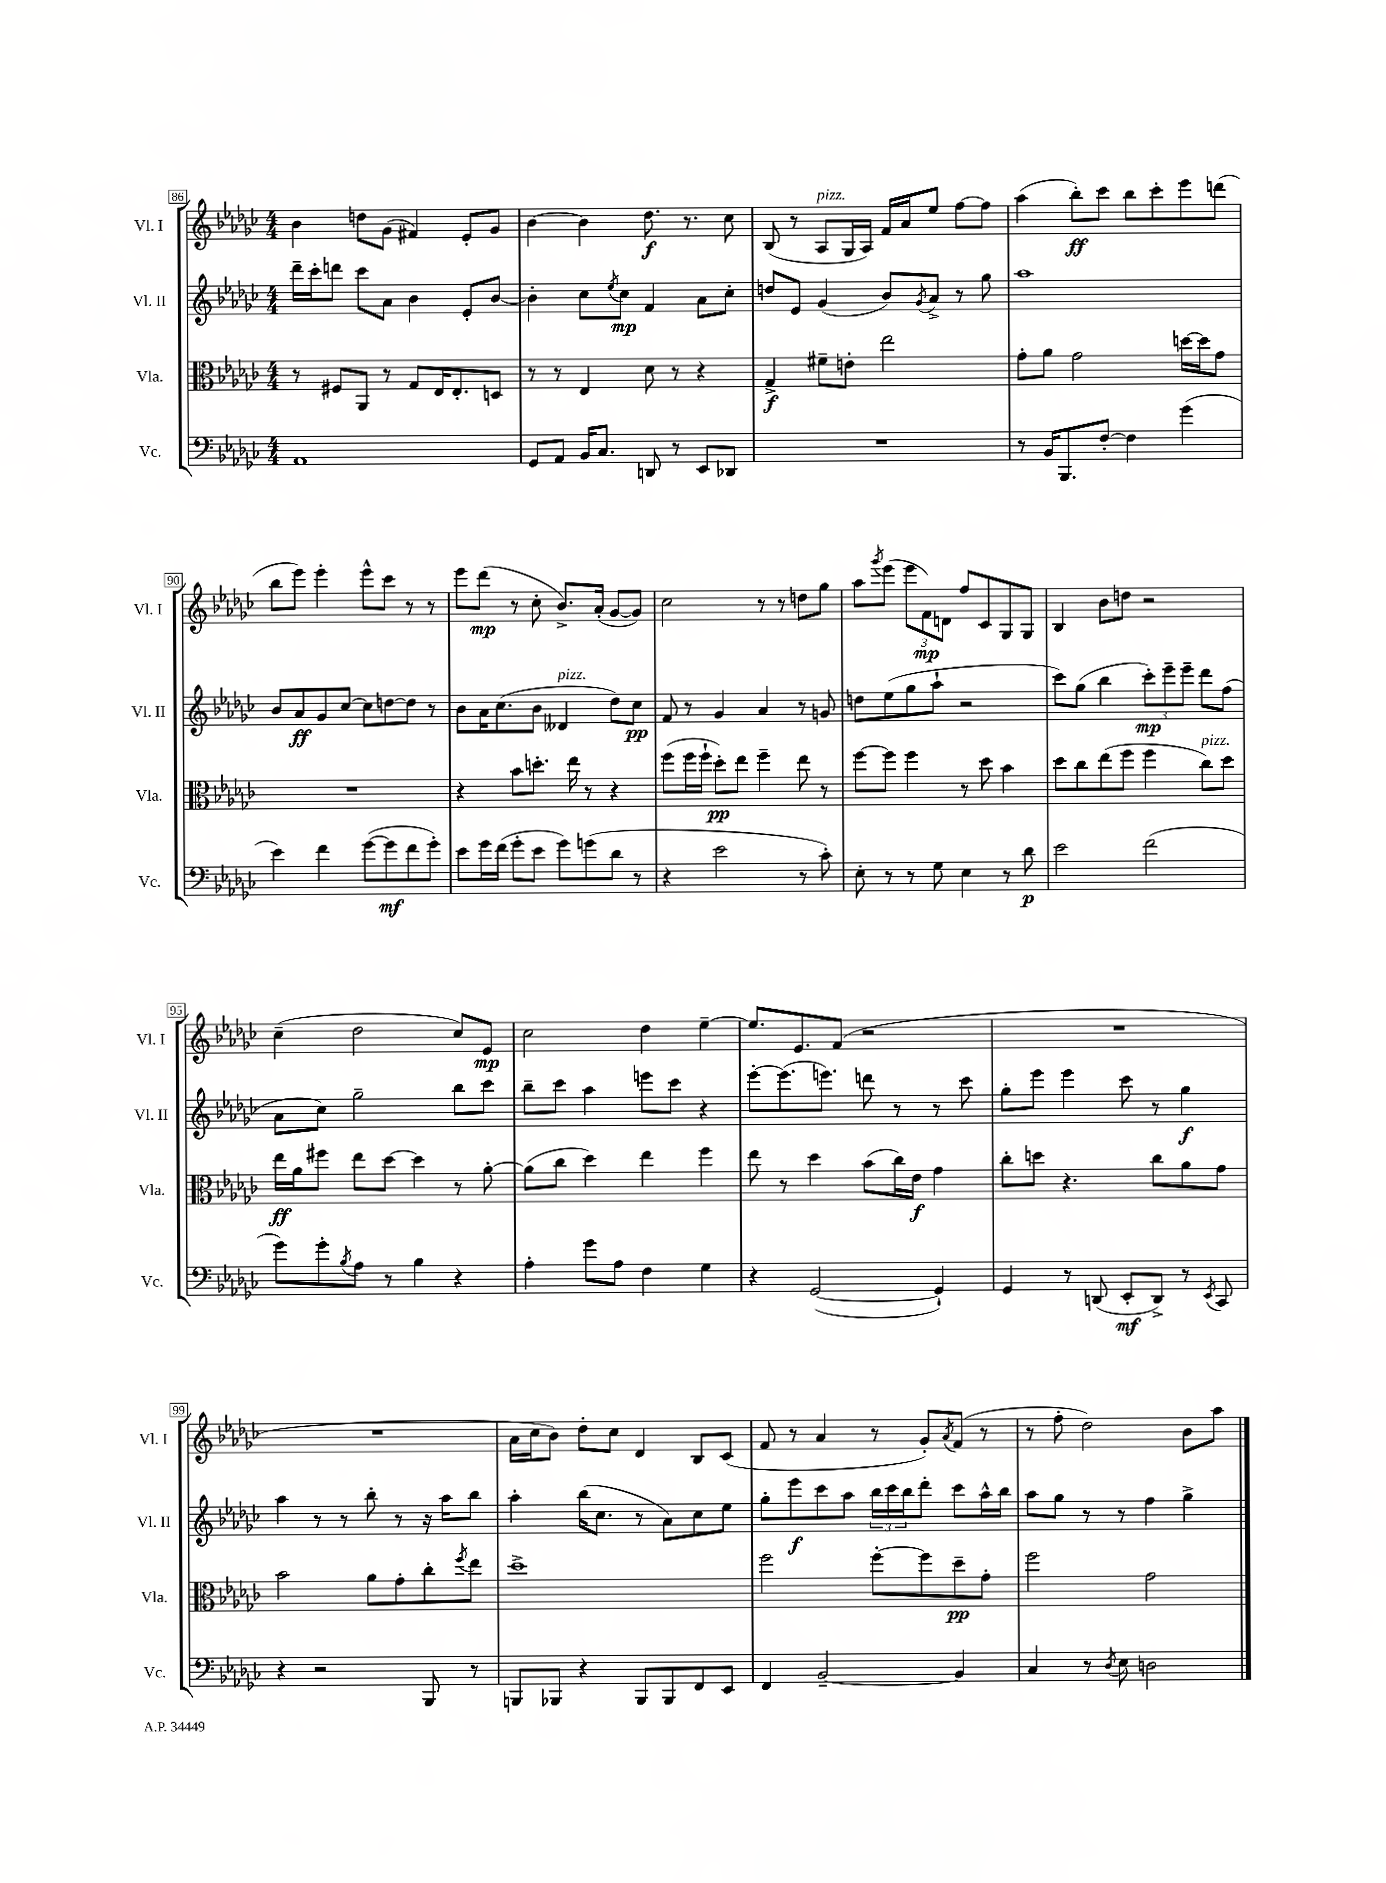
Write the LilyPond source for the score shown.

<<
\new StaffGroup <<
\new Staff = "s0" \with { instrumentName = "Vl. I" shortInstrumentName = "Vl. I" } {
    \clef treble \key ges \major \numericTimeSignature \time 4/4
    bes'4 d''8 ges'8( fis'4) ees'8-. ges'8 |
    bes'4~ bes'4 des''8.\f r8. ces''8 |
    bes8( r8 aes8^\markup { \italic "pizz." } ges16 aes16) f'16 aes'16 ees''8 f''8~ f''8 |
    aes''4( bes''8-.\ff) ces'''8 bes''8 ces'''8-. ees'''8 d'''8( |
    bes''8 ees'''8) ees'''4-. ees'''8-^ ces'''8 r8 r8 |
    ees'''8 des'''8\mp( r8 ces''8-. bes'8.->) aes'16-.( ges'8~ ges'8) |
    ces''2 r8 r8 d''8 ges''8 |
    aes''8 \acciaccatura { ges'''8 } ees'''8( \tuplet 3/2 { ees'''8 f'8\mp) d'8 } f''8 ces'8 ges8 ges8 |
    bes4 bes'8 d''8 r2 |
    ces''4--( des''2 ces''8) ees'8\mp |
    ces''2 des''4 ees''4~-- |
    ees''8. ees'8. f'8( r2 |
    R1 |
    R1 |
    aes'16 ces''16 bes'8) des''8-. ces''8 des'4 bes8 ces'8( |
    f'8 r8 aes'4 r8 ges'8-.) \acciaccatura { aes'8 } f'8( r8 |
    r8 f''8-. des''2) bes'8 aes''8 \bar "|." |
}
\new Staff = "s1" \with { instrumentName = "Vl. II" shortInstrumentName = "Vl. II" } {
    \clef treble \key ges \major \numericTimeSignature \time 4/4
    des'''16-- ces'''16-. d'''8 ces'''8 aes'8 bes'4 ees'8-. bes'8~ |
    bes'4-. ces''8 \acciaccatura { ees''8 } ces''8\mp f'4 aes'8 ces''8-. |
    d''8 ees'8 ges'4( bes'8) \acciaccatura { ges'8 } aes'8-> r8 ges''8 |
    aes''1 |
    bes'8 aes'8\ff ges'8 ces''8~ ces''8 d''8~ d''8 r8 |
    bes'8 aes'16 ces''8.( bes'8 deses'4^\markup { \italic "pizz." } des''8) ces''8\pp |
    f'8 r8 ges'4 aes'4 r8 g'8 |
    d''8 ees''8( ges''8 aes''8-! r2 |
    ces'''8) ges''8( bes''4 \tuplet 3/2 { ces'''8-.\mp) ees'''8-- ees'''8-- } des'''8 f''8( |
    aes'8 ces''8) ges''2-- bes''8 ces'''8 |
    bes''8-- ces'''8 aes''4 e'''8 ces'''8 r4 |
    ees'''8~-. ees'''8.( e'''8.) d'''8 r8 r8 ces'''8 |
    ges''8-. ees'''8 ees'''4 ces'''8 r8 ges''4\f |
    aes''4 r8 r8 bes''8-. r8 r16 aes''16 bes''8 |
    aes''4-. bes''16( ces''8. r8 aes'8) ces''8 ees''8 |
    ges''8-. ees'''8\f ces'''8 aes''8 \tuplet 3/2 { bes''16 ces'''16 bes''16 } des'''8-. ces'''8 aes''16-^ bes''16 |
    aes''8 ges''8 r8 r8 f''4 ges''4-> \bar "|." |
}
\new Staff = "s2" \with { instrumentName = "Vla." shortInstrumentName = "Vla." } {
    \clef alto \key ges \major \numericTimeSignature \time 4/4
    r8 fis8 aes,8 r8 ges8 ees16 ees8.-. d8 |
    r8 r8 ees4 des'8 r8 r4 |
    ges4->\f fis'8-- e'8-. ees''2 |
    ges'8-. aes'8 ges'2 d''16~ d''16 ges'8 |
    R1 |
    r4 bes'8 d''8.-. ees''16 r8 r4 |
    f''8( f''16 f''16-! des''8-.\pp) ees''8 f''4-- ees''8 r8 |
    f''8~ f''8 f''4 r8 des''8 bes'4 |
    des''8 ces''8 ees''8( f''8 f''4 ces''8^\markup { \italic "pizz." }) des''8 |
    ees''16\ff aes'16 fis''8 ees''8 des''8~ des''4 r8 aes'8~-. |
    aes'8( ces''8 des''4) ees''4 f''4 |
    ees''8 r8 des''4 bes'8( ces''16) ees'16\f ges'4 |
    ces''8-. d''8 r4. ces''8 aes'8 ges'8 |
    bes'2 aes'8 ges'8-. ces''8-. \acciaccatura { f''8 } ees''8 |
    des''1-> |
    f''2 f''8~-. f''8 des''8--\pp ges'8-. |
    f''2 ges'2 \bar "|." |
}
\new Staff = "s3" \with { instrumentName = "Vc." shortInstrumentName = "Vc." } {
    \clef bass \key ges \major \numericTimeSignature \time 4/4
    aes,1 |
    ges,8 aes,8 bes,16 ces8. d,8 r8 ees,8 des,8 |
    R1 |
    r8 bes,16 bes,,8. f8~-. f4 ges'4( |
    ees'4) f'4 ges'8~( ges'8\mf f'8 ges'8-.) |
    ees'8 ges'16 f'16( ges'8-. ees'8 ges'8) g'8( des'8 r8 |
    r4 ees'2 r8 ces'8-.) |
    ees8-. r8 r8 ges8 ees4 r8 des'8\p |
    ees'2 f'2( |
    ges'8) ges'8-. \acciaccatura { bes8 } aes8 r8 bes4 r4 |
    aes4-. ges'8 aes8 f4 ges4 |
    r4 ges,2~( ges,4-!) |
    ges,4 r8 d,8( ees,8-.\mf d,8->) r8 \acciaccatura { ees,8 } ces,8 |
    r4 r2 bes,,8 r8 |
    b,,8 bes,,8 r4 bes,,8 bes,,8 f,8 ees,8 |
    f,4 bes,2~-- bes,4 |
    ces4 r8 \acciaccatura { des8 } ees8 d2 \bar "|." |
}
>>
>>
\layout { \context { \Score currentBarNumber = #86 \override BarNumber.stencil = #(make-stencil-boxer 0.1 0.3 ly:text-interface::print) } }
